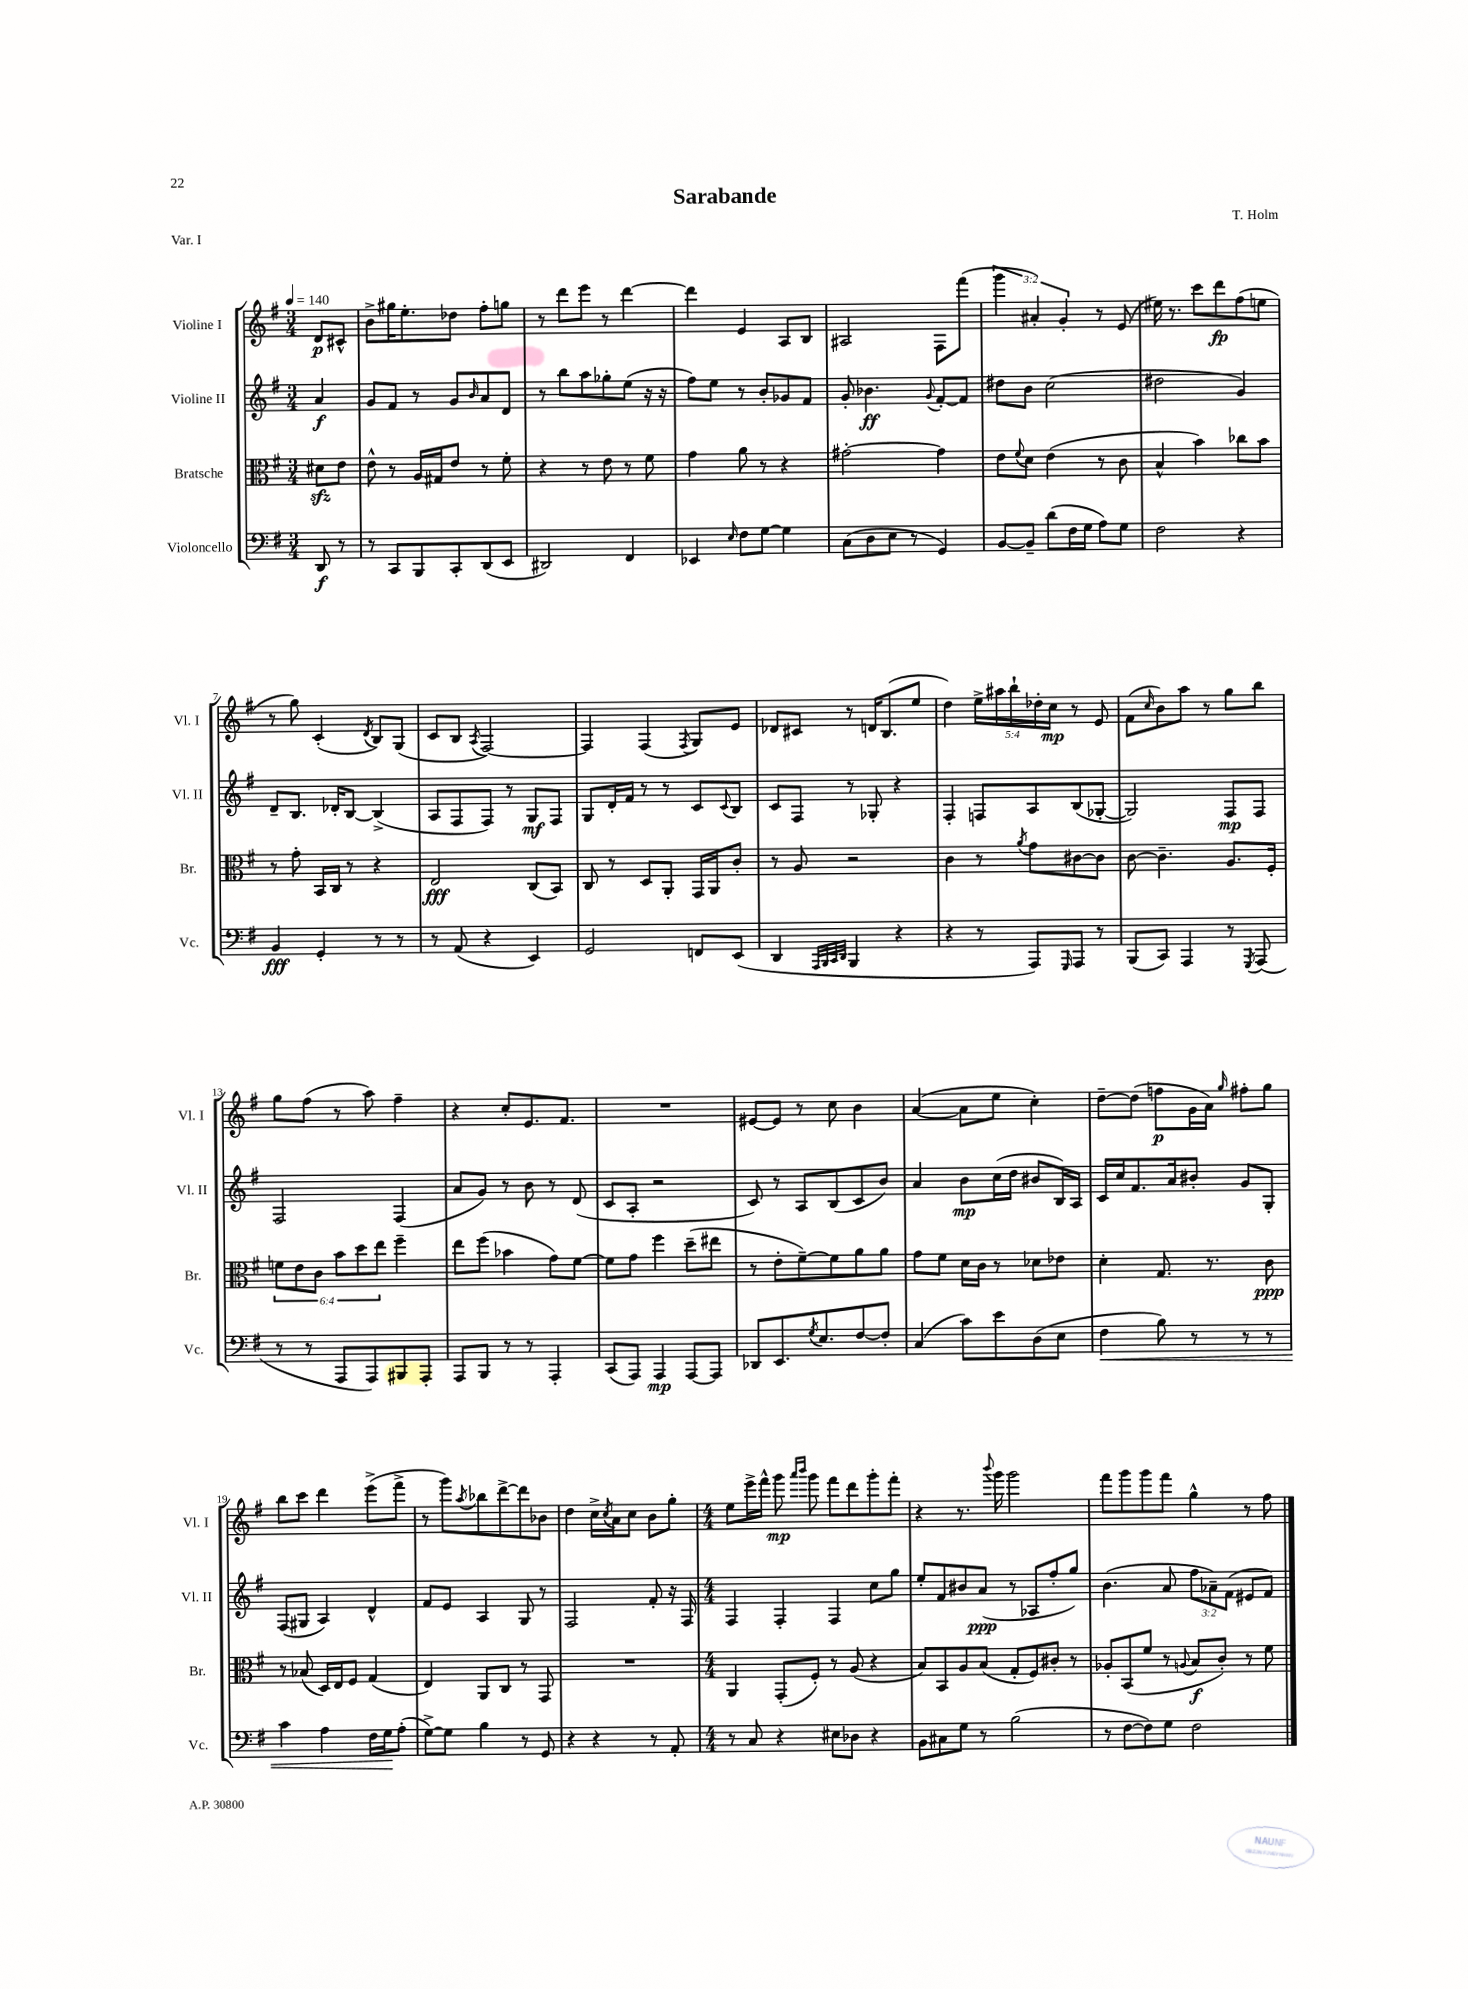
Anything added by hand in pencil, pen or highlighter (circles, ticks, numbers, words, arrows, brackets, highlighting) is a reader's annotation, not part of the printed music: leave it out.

**kern	**dynam	**kern	**dynam	**kern	**dynam	**kern	**dynam
*part4	*part4	*part3	*part3	*part2	*part2	*part1	*part1
*staff4	*staff4	*staff3	*staff3	*staff2	*staff2	*staff1	*staff1
*I"Violoncello	*	*I"Bratsche	*	*I"Violine II	*	*I"Violine I	*
*I'Vc.	*	*I'Br.	*	*I'Vl. II	*	*I'Vl. I	*
*clefF4	*	*clefC3	*	*clefG2	*	*clefG2	*
*k[f#]	*	*k[f#]	*	*k[f#]	*	*k[f#]	*
*M3/4	*	*M3/4	*	*M3/4	*	*M3/4	*
*MM140	*	*MM140	*	*MM140	*	*MM140	*
=	=	=	=	=	=	=	=
8DD/	f	8d#Xzz\L	.	4a/	f	8d/L	p
8r	.	8e\J	.	.	.	8c#X^^/J	.
=1	=1	=1	=1	=1	=1	=1	=1
8r	.	8e^^\	.	8g/L	.	8b^\L	.
8CC/L	.	8r	.	8f#/J	.	16gg#X\K	.
.	.	.	.	.	.	8.ee'\	.
8BBB/	.	16A/LL	.	8r	.	.	.
.	.	16G#X/J	.	.	.	.	.
8CC'/	.	8e/J	.	8g/L	.	8dd-X\J	.
.	.	.	.	16qqb/	.	.	.
(8DD/	.	8r	.	8a/	.	8ff#'\L	.
8EE/J	.	8f#'\	.	8d/J	.	8ggn\J	.
=2	=2	=2	=2	=2	=2	=2	=2
2DD#X/)	.	4r	.	8r	.	8r	.
.	.	.	.	8bb\L	.	8ddd\L	.
.	.	8r	.	8aa\	.	8eee\J	.
.	.	8e\	.	8gg-X'\	.	8r	.
4FF#/	.	8r	.	(8ee\J	.	[4ddd\	.
.	.	8f#\	.	16r	.	.	.
.	.	.	.	16r	.	.	.
=3	=3	=3	=3	=3	=3	=3	=3
4EE-X/	.	4g\	.	8ff#\L)	.	4ddd\]	.
.	.	.	.	8ee\J	.	.	.
16qqE/	.	.	.	.	.	.	.
8F#\L	.	8a\	.	8r	.	4e/	.
[8G\J	.	8r	.	8b'/L	.	.	.
4G\]	.	4r	.	8g-X/	.	8A/L	.
.	.	.	.	8f#/J	.	8B/J	.
=4	=4	=4	=4	=4	=4	=4	=4
(8C\L	.	[2g#X'\	.	8g'/	.	2A#X/	.
8D\	.	.	.	4.b-X\	ff	.	.
8E\J	.	.	.	.	.	.	.
8r	.	.	.	.	.	.	.
.	.	.	.	8qqg/	.	.	.
4GG/)	.	4g#\]	.	[8f#'/L	.	8F#\L	.
.	.	.	.	8f#/J]	.	(8fff#\J	.
=5	=5	=5	=5	=5	=5	=5	=5
[8BB/L	.	8e\L	.	8dd#X\L	.	6ggg\	.
.	.	8qqf#/	.	.	.	.	.
8BB~/J]	.	8d\J	.	8b\J	.	.	.
.	.	.	.	.	.	6a#X'/)	.
(8d\L	.	(4e\	.	(2cc\	.	.	.
.	.	.	.	.	.	6g'/	.
16F#\L	.	.	.	.	.	.	.
16G\JJ	.	.	.	.	.	.	.
8A\L)	.	8r	.	.	.	8r	.
8G\J	.	8c\	.	.	.	(8e/	.
=6	=6	=6	=6	=6	=6	=6	=6
2F#\	.	4B^^/	.	2dd#X\	.	16ee#X\)	.
.	.	.	.	.	.	8.r	.
.	.	4b\)	.	.	.	8ccc\L	.
.	.	.	.	.	.	8ddd\	fp
4r	.	8cc-X\L	.	4g/)	.	(8ff#\	.
.	.	8b\J	.	.	.	8een\J	.
!!LO:LB:g=z
=7	=7	=7	=7	=7	=7	=7	=7
4BB/	fff	8r	.	8d~/L	.	8r	.
.	.	8g'\	.	8.B/J	.	8gg\)	.
4GG'/	.	16BB/LL	.	.	.	(4c'/	.
.	.	16C/JJ	.	16d-X'/KL	.	.	.
.	.	8r	.	[8B/J	.	.	.
.	.	.	.	.	.	8qd/	.
8r	.	4r	.	(4B^/]	.	8B/L)	.
8r	.	.	.	.	.	(8G/J	.
=8	=8	=8	=8	=8	=8	=8	=8
8r	.	2E/	fff	8A/L	.	8c/L	.
(8AA/	.	.	.	8F#/	.	8B/J	.
.	.	.	.	.	.	8qA/	.
4r	.	.	.	8F#/J)	.	[2F#/)	.
.	.	.	.	8r	.	.	.
4EE/)	.	(8C/L	.	8G/L	mf	.	.
.	.	8BB/J)	.	8F#/J	.	.	.
=9	=9	=9	=9	=9	=9	=9	=9
2GG/	.	8C/	.	8G/L	.	4F#/]	.
.	.	8r	.	16d'/L	.	.	.
.	.	.	.	16f#/JJ	.	.	.
.	.	8D/L	.	8r	.	(4F#/	.
.	.	8AA'/J	.	8r	.	.	.
.	.	.	.	.	.	8qF#/	.
8FFn/L	.	16GG/LL	.	8c/L	.	8G/L)	.
.	.	16AA/J	.	.	.	.	.
.	.	.	.	8qqc/	.	.	.
(8EE/J	.	8c'/J	.	8B/J	.	8e/J	.
=10	=10	=10	=10	=10	=10	=10	=10
4DD/	.	8r	.	8c/L	.	8d-X/L	.
.	.	8A/	.	8F#/J	.	8c#X/J	.
32qqAAA/LLL	.	.	.	.	.	.	.
32qqBBB/	.	.	.	.	.	.	.
32qqCC/	.	.	.	.	.	.	.
32qqDD/JJJ	.	.	.	.	.	.	.
4BBB/	.	2r	.	8r	.	8r	.
.	.	.	.	8G-X'/	.	16dn/KL	.
.	.	.	.	.	.	(8.B/	.
4r	.	.	.	4r	.	.	.
.	.	.	.	.	.	8ee/J	.
=11	=11	=11	=11	=11	=11	=11	=11
4r	.	4c\	.	4F#'/	.	4dd\)	.
8r	.	8r	.	8Fn/L	.	20ee^\LL	.
.	.	.	.	.	.	20aa#X\	.
.	.	.	.	.	.	20bb`\	.
.	.	8qa/	.	.	.	.	.
8AAA/L)	.	8g\L	.	8A/	.	.	.
.	.	.	.	.	.	20dd-X'\	.
.	.	.	.	.	.	20cc\JJ	mp
16qqGGG/	.	.	.	.	.	.	.
8AAA/J	.	[8c#X\	.	(8B/	.	8r	.
8r	.	8c#\J]	.	[8G-X'/J	.	8e/	.
=12	=12	=12	=12	=12	=12	=12	=12
(8BBB/L	.	[8c\	.	2G-/])	.	(8f#\L	.
.	.	.	.	.	.	16qqcc/	.
8CC/J)	.	4.c~\]	.	.	.	8b\)	.
4AAA/	.	.	.	.	.	8aa\J	.
.	.	.	.	.	.	8r	.
8r	.	8.A/L	.	8F#/L	mp	8gg\L	.
8qGGG/	.	.	.	.	.	.	.
(8AAA/	.	.	.	8F#/J	.	8bb\J	.
.	.	16F#'/Jk	.	.	.	.	.
!!LO:LB:g=z
=13	=13	=13	=13	=13	=13	=13	=13
8r	.	12fn\L	.	2F#/	.	8gg\L	.
.	.	12e\	.	.	.	.	.
8r	.	.	.	.	.	(8ff#\J	.
.	.	12c\J	.	.	.	.	.
8AAA/L	.	12b\L	.	.	.	8r	.
.	.	12dd\	.	.	.	.	.
8AAA/)	.	.	.	.	.	8aa\)	.
.	.	12ee\J	.	.	.	.	.
8BBB#X/	.	4ff#~\	.	(4F#/	.	4ff#~\	.
8AAA'/J	.	.	.	.	.	.	.
=14	=14	=14	=14	=14	=14	=14	=14
8AAA/L	.	8ee\L	.	8a/L	.	4r	.
8BBB/J	.	(8ff#\J	.	8g/J)	.	.	.
8r	.	4b-X\	.	8r	.	8cc'/L	.
8r	.	.	.	8b\	.	8.e/	.
4AAA'/	.	8g\L)	.	8r	.	.	.
.	.	.	.	.	.	8.f#/J	.
.	.	[8f#\J	.	(8d/	.	.	.
=15	=15	=15	=15	=15	=15	=15	=15
(8CC/L	.	8f#\L]	.	8c/L	.	2.r	.
8AAA/J)	.	8g\J	.	8A'/J	.	.	.
4AAA/	mp	4ff#\	.	2r	.	.	.
[8AAA/L	.	(8dd~\L	.	.	.	.	.
8AAA/J]	.	8ee#X\J	.	.	.	.	.
=16	=16	=16	=16	=16	=16	=16	=16
8DD-X/L	.	8r	.	8c/)	.	[8e#X/L	.
8.EE/	.	8e'\L	.	8r	.	8e#/J]	.
.	.	[8f#~\)	.	8A/L	.	8r	.
8qG/	.	.	.	.	.	.	.
8.E/	.	.	.	.	.	.	.
.	.	8f#\]	.	(8B/	.	8cc\	.
[8F#/	.	8a\	.	8c/	.	4b\	.
8F#'/J]	.	8a\J	.	8b/J)	.	.	.
=17	=17	=17	=17	=17	=17	=17	=17
(4C/	.	8g\L	.	4a/	.	([4a/	.
.	.	8f#\J	.	.	.	.	.
8c\L)	.	16d\LL	.	8b\L	mp	8a\L]	.
.	.	16c\JJ	.	.	.	.	.
8e\	.	8r	.	(16cc\L	.	8ee\J	.
.	.	.	.	16dd\JJ	.	.	.
(8D\	.	8d-X\L	.	8b#X/L	.	4cc'\)	.
8E\J	.	8e-X\J	.	16B/L)	.	.	.
.	.	.	.	16A/JJ	.	.	.
=18	=18	=18	=18	=18	=18	=18	=18
!	!LO:HP:b	!	!	!	!	!	!
4F#\	<	4d'\	.	16c/LL	.	[8dd~\L	.
.	.	.	.	16cc/J	.	.	.
.	.	.	.	8.f#/	.	(8dd\J]	.
8B\)	.	8.G/	.	.	.	8ffn\L	p
.	.	.	.	16a/k	.	.	.
8r	.	.	.	8b#X'/J	.	16g\L	.
.	.	8.r	.	.	.	16a\JJ)	.
.	.	.	.	.	.	16qqgg/	.
8r	.	.	.	8g/L	.	8ff#X'\L	.
8r	.	8c\	ppp	8G'/J	.	8gg\J	.
!!LO:LB:g=z
=19	=19	=19	=19	=19	=19	=19	=19
4c\	.	8r	.	(8F#/L	.	8bb\L	.
.	.	(8B-X/	.	8G#X/J	.	8ccc\J	.
4A\	.	16D/LL)	.	4A/)	.	4ddd\	.
.	.	16E/J	.	.	.	.	.
.	.	8F#/J	.	.	.	.	.
16F#\LL	.	(4G/	.	4d^^/	.	(8eee^\L	.
16G\J	.	.	.	.	.	.	.
(8A'\J	[	.	.	.	.	8fff#^\J	.
=20	=20	=20	=20	=20	=20	=20	=20
[8G^\L)	.	4E/)	.	8f#/L	.	8r	.
8G\J]	.	.	.	8e/J	.	8ggg\L)	.
.	.	.	.	.	.	8qaa/	.
4B\	.	8AA/L	.	4A/	.	8bb-X\	.
.	.	8C/J	.	.	.	[8ddd^\	.
8r	.	8r	.	8G/	.	8ddd\]	.
8GG/	.	8GG/	.	8r	.	8b-X\J	.
=21	=21	=21	=21	=21	=21	=21	=21
4r	.	2.r	.	2F#/	.	4dd\	.
4r	.	.	.	.	.	16cc^\LL	.
.	.	.	.	.	.	8qcc/	.
.	.	.	.	.	.	16a\J	.
.	.	.	.	.	.	8cc\J	.
8r	.	.	.	8f#'/	.	8b\L	.
8AA'/	.	.	.	16r	.	8gg'\J	.
.	.	.	.	16F#/	.	.	.
=22	=22	=22	=22	=22	=22	=22	=22
*M4/4	*	*M4/4	*	*M4/4	*	*M4/4	*
8r	.	4AA/	.	4F#/	.	8ee\L	.
8C/	.	.	.	.	.	16eee^\L	.
.	.	.	.	.	.	16fff#^^\JJ	.
4r	.	(8GG'/L	.	4F#'/	.	8ggg\	mp
.	.	.	.	.	.	16qqaaa/LL	.
.	.	.	.	.	.	16qqbbb/JJ	.
.	.	8F#'/J)	.	.	.	8ggg\	.
8E#X\L	.	8r	.	4F#/	.	8fff#\L	.
8D-X\J	.	(8A/	.	.	.	8ddd\	.
4r	.	4r	.	8cc\L	.	8ggg'\	.
.	.	.	.	8gg\J	.	8fff#'\J	.
=23	=23	=23	=23	=23	=23	=23	=23
8BB\L	.	8B/L)	.	8ee'/L	.	4r	.
8C#X\	.	8BB/	.	8f#/	.	.	.
8G\J	.	8A/	.	8b#X/	.	8.r	.
8r	.	(8B/J	.	(8a/J	ppp	.	.
.	.	.	.	.	.	8qqbbb/	.
.	.	.	.	.	.	16ggg\	.
(2B\	.	8G'/L	.	8r	.	2ggg\	.
.	.	8F#/)	.	8A-X/L	.	.	.
.	.	8c#X'/J	.	8ff#'/	.	.	.
.	.	8r	.	8gg/J)	.	.	.
=24	=24	=24	=24	=24	=24	=24	=24
8r	.	8A-X'/L	.	(4.b\	.	8fff#\L	.
[8F#\L	.	(8BB/	.	.	.	8ggg\	.
8F#\])	.	8f#/J	.	.	.	8ggg\	.
8G\J	.	8r	.	8a/	.	8fff#\J	.
.	.	8qqAn/	.	.	.	.	.
2F#\	.	8B/L	f	12ff#\L	.	4gg^^\	.
.	.	.	.	12a-X~\)	.	.	.
.	.	8c'/J)	.	.	.	.	.
.	.	.	.	(12f#\J	.	.	.
.	.	8r	.	8e#X/L	.	8r	.
.	.	8f#\	.	8f#/J)	.	8ff#\	.
==	==	==	==	==	==	==	==
*-	*-	*-	*-	*-	*-	*-	*-
